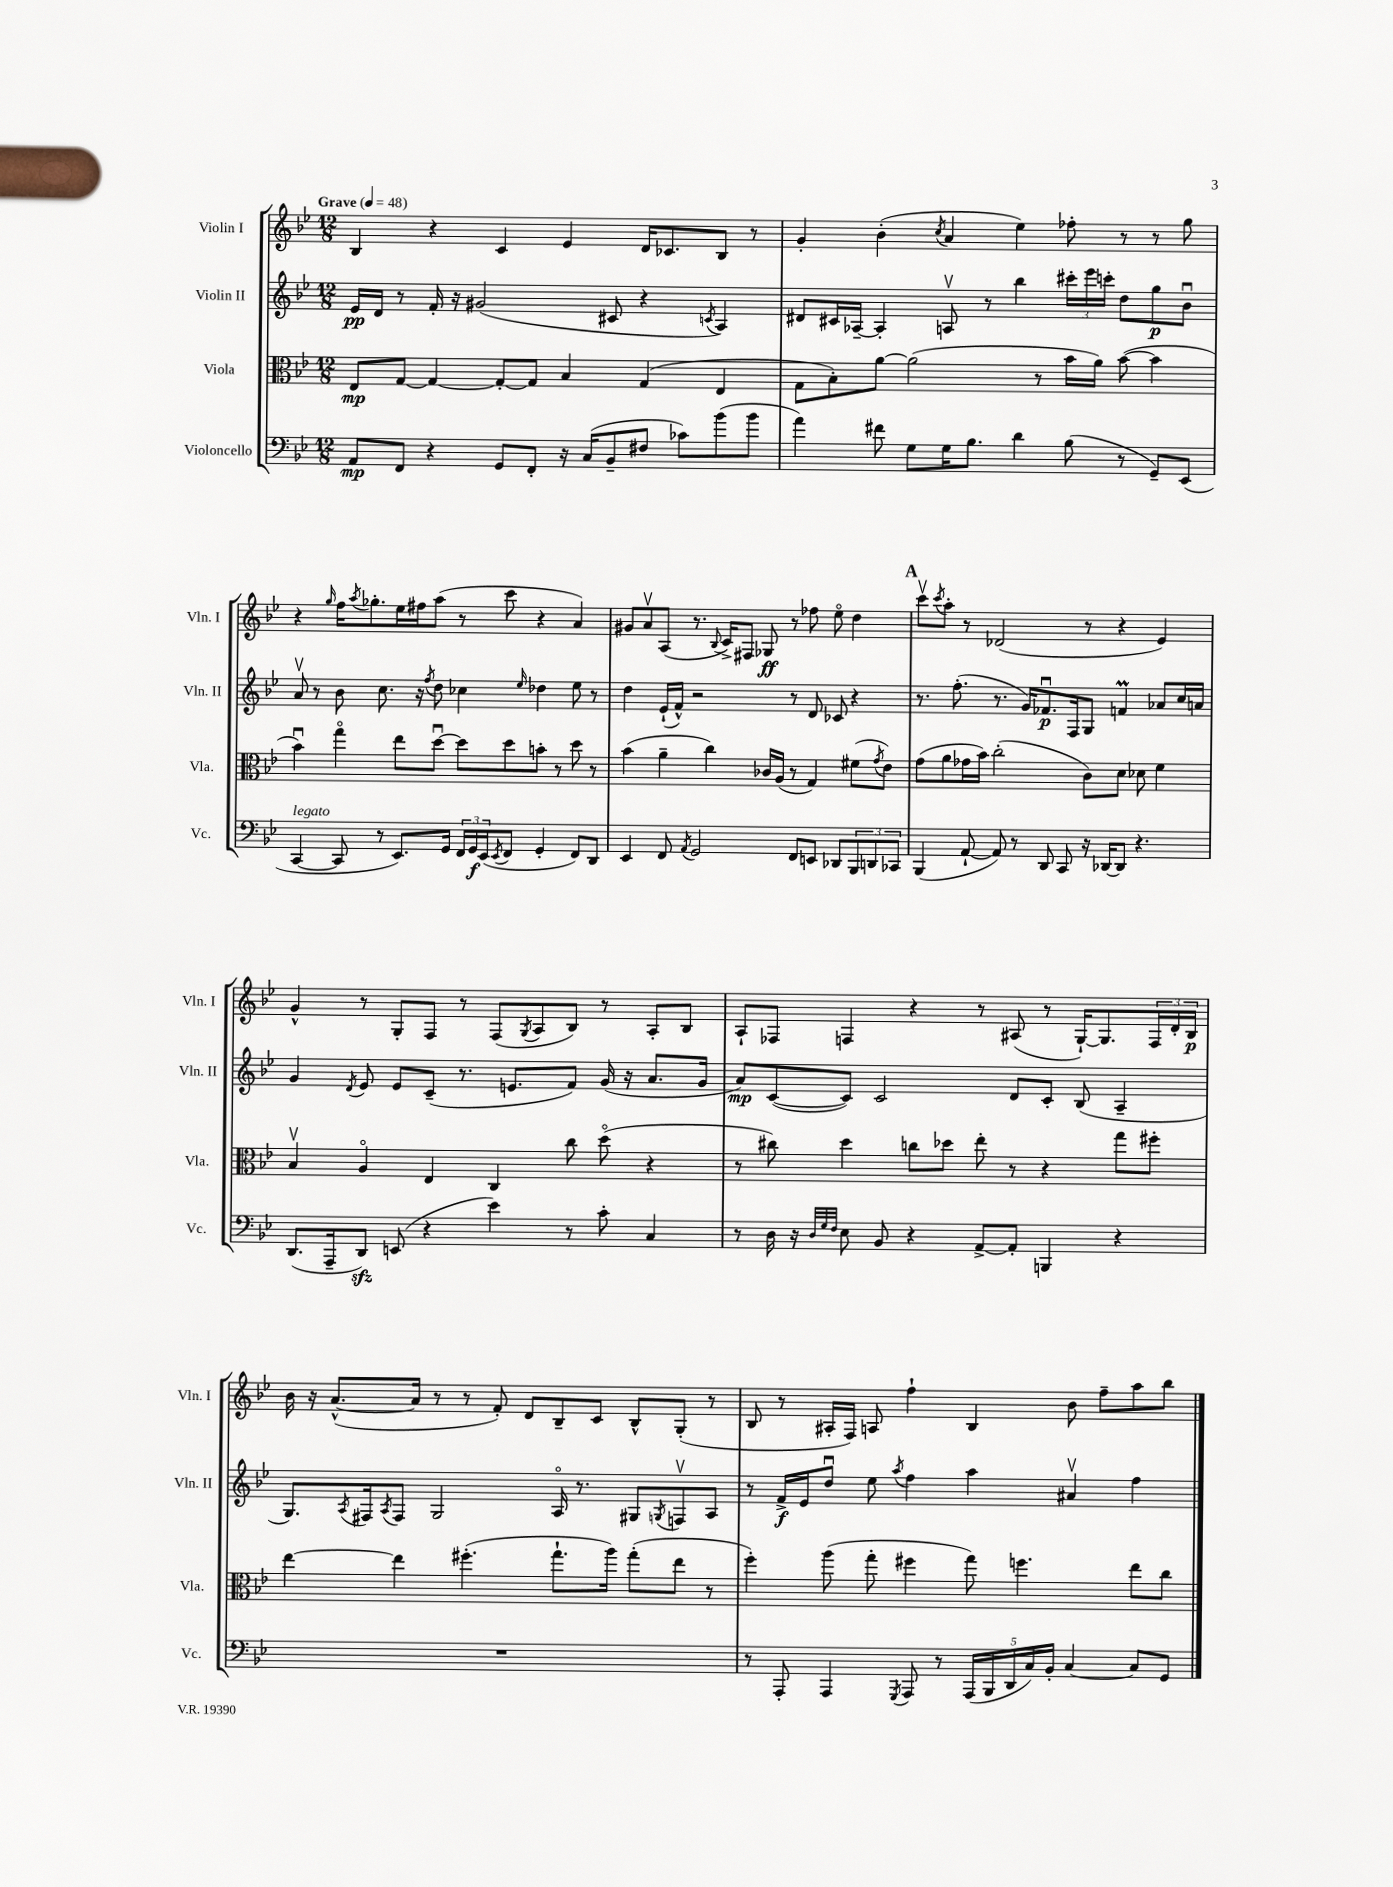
<<
\new StaffGroup <<
\new Staff = "s0" \with { instrumentName = "Violin I" shortInstrumentName = "Vln. I" } {
    \clef treble \key bes \major \numericTimeSignature \time 12/8 \tempo "Grave" 4 = 48
    bes4 r4 c'4 ees'4 d'16 ces'8. bes8 r8 |
    g'4-. bes'4-.( \acciaccatura { c''8 } a'4 ees''4) fes''8-. r8 r8 g''8 |
    r4 \grace { g''16 } f''16 \acciaccatura { a''8 } ges''8.-. ees''16 fis''16 a''8( r8 c'''8 r4 a'4) |
    gis'8 a'8\upbow a8( r8. \appoggiatura { bes8 } c'16->) fis8 ges8\ff r8 fes''8 ees''8\flageolet d''4 |
    \mark \markup { \bold "A" } c'''8\upbow \acciaccatura { c'''8 } a''8-. r8 des'2( r8 r4 ees'4) |
    g'4-^ r8 g8-. f8 r8 f8( \acciaccatura { g8 } a8 bes8) r8 a8-. bes8 |
    a8-! fes8 f4 r4 r8 ais8( r8 g16~-!) g8. \tuplet 3/2 { f16 d'16-. bes16\p } |
    bes'16 r16 a'8.~-^( a'16 r8 r8 f'8-.) d'8 bes8-- c'8 bes8-^ g8-.( r8 |
    bes8 r8 ais16-. f16) a8 f''4-! bes4 bes'8 f''8-- a''8 bes''8 \bar "|." |
}
\new Staff = "s1" \with { instrumentName = "Violin II" shortInstrumentName = "Vln. II" } {
    \clef treble \key bes \major \numericTimeSignature \time 12/8
    ees'16\pp d'16 r8 f'16-. r16 gis'2( cis'8 r4 \acciaccatura { c'8 } a4) |
    dis'8 cis'16 aes16~-- aes4-. a8\upbow r8 bes''4 \tuplet 3/2 { cis'''16-. ees'''16 c'''16-. } d''8 g''8\p bes'8\downbow |
    a'8\upbow r8 bes'8 c''8. r16 \acciaccatura { f''8 } d''8 ces''4 \grace { ees''16 } des''4 ees''8 r8 |
    d''4 ees'16-!( f'16-^) r2 r8 d'8 ces'8 r4 |
    \mark \markup { \bold "A" } r8. f''8.-.( r8. g'16) fes'8.\downbow\p f16 g8 f'4\prall aes'8 c''16 a'16 |
    g'4 \acciaccatura { d'8 } ees'8 ees'8 c'8--( r8. e'8. f'8) g'16( r16 a'8. g'16 |
    a'8\mp) c'8~( c'8) c'2 d'8 c'8-. bes8( a4-- |
    g8.) \acciaccatura { a8 } fis16 \acciaccatura { a8 } fis8 g2 a16\flageolet r8. gis8 \acciaccatura { g8 } f8\upbow a8 |
    r8 f'16->\f ees'16 d''8\downbow ees''8 \acciaccatura { a''8 } f''4 a''4 ais'4\upbow f''4 \bar "|." |
}
\new Staff = "s2" \with { instrumentName = "Viola" shortInstrumentName = "Vla." } {
    \clef alto \key bes \major \numericTimeSignature \time 12/8
    ees8\mp g8~ g4~ g8~-. g8 bes4 g4( ees4 |
    g8 bes8-.) a'8~ a'2( r8 bes'16 a'16) bes'8~( bes'4 |
    bes'4\downbow) g''4\flageolet ees''8 d''8~\downbow d''8 d''8 b'8-. r8 d''8 r8 |
    bes'4( a'4-- c''4) ces'16 a16( r8 g4) fis'8( \acciaccatura { g'8 } ees'8) |
    \mark \markup { \bold "A" } g'8( a'8 ges'16 bes'16) c''2-.( c'8) d'8 des'8 f'4 |
    bes4\upbow a4\flageolet ees4 c4 c''8 d''8\flageolet( r4 |
    r8 cis''8) d''4 c''8 des''8 ees''8-. r8 r4 g''8 fis''8-. |
    ees''4~ ees''4 fis''4.-.( g''8.-! a''16) g''8-.( ees''8 r8 |
    f''4-.) a''8( g''8-. fis''4 g''8) f''4. ees''8 c''8 \bar "|." |
}
\new Staff = "s3" \with { instrumentName = "Violoncello" shortInstrumentName = "Vc." } {
    \clef bass \key bes \major \numericTimeSignature \time 12/8
    a,8\mp f,8 r4 g,8 f,8-. r16 c16( bes,8-- fis8 ces'8) bes'8( bes'8 |
    a'4) fis'8 g8 g16 bes8. d'4 bes8( r8 g,8--) ees,8( |
    c,4~^\markup { \italic "legato" } c,8 r8 ees,8.) g,16 \tuplet 3/2 { f,16 g,16\f ees,16( } \acciaccatura { ees,8 } f,8 g,4-. f,8) d,8 |
    ees,4 f,8 \acciaccatura { a,8 } g,2 f,8 e,8 des,8 \tuplet 3/2 { bes,,8 d,8 ces,8 } |
    \mark \markup { \bold "A" } bes,,4( a,8~-! a,8) r8 d,8 c,8 r16 des,16~ des,8 r4. |
    d,8.( a,,16-- d,8\sfz) e,8( r4 ees'4) r8 c'8-. c4 |
    r8 d16 r16 \grace { d32 g32 f32 } ees8 bes,8 r4 a,8~-> a,8-. b,,4 r4 |
    R1. |
    r8 a,,8-. a,,4 \acciaccatura { g,,8 } a,,8 r8 \tuplet 5/4 { a,,16( bes,,16 d,16 c16) bes,16-. } c4~ c8 g,8 \bar "|." |
}
>>
>>
\layout { \context { \Score \remove "Bar_number_engraver" } }
